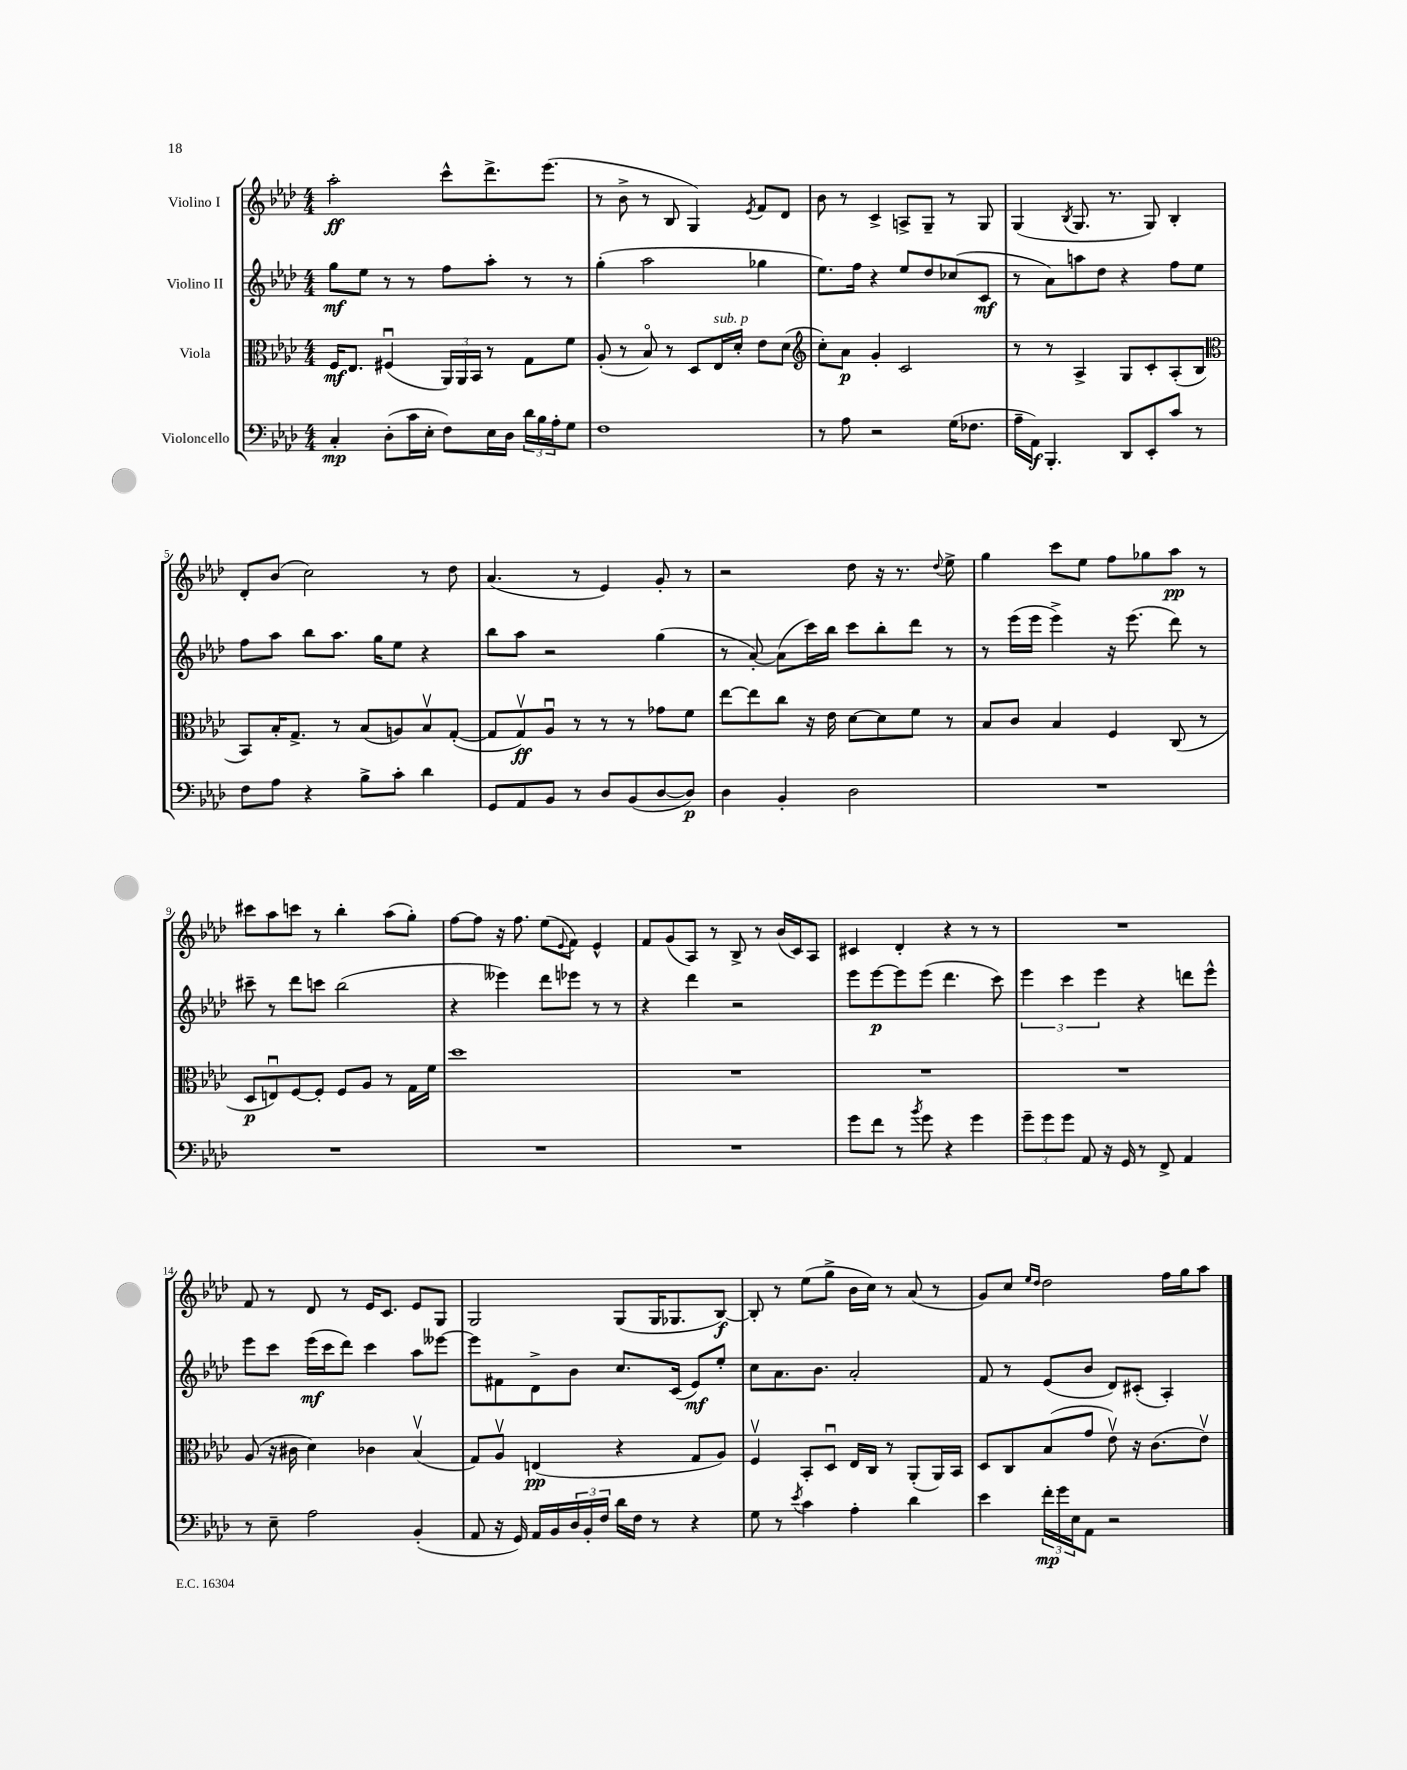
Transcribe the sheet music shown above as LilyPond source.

<<
\new StaffGroup <<
\new Staff = "s0" \with { instrumentName = "Violino I" } {
    \clef treble \key aes \major \numericTimeSignature \time 4/4
    aes''2-.\ff c'''8-^ des'''8.-> ees'''8.( |
    r8 bes'8-> r8 bes8 g4) \acciaccatura { ees'8 } f'8 des'8 |
    bes'8 r8 c'4-> a8-> g8-- r8 g8 |
    g4( \acciaccatura { bes8 } g8. r8. g8) bes4-. |
    des'8-. bes'8( c''2) r8 des''8 |
    aes'4.( r8 ees'4) g'8-. r8 |
    r2 des''8 r16 r8. \appoggiatura { des''8 } ees''8-> |
    g''4 c'''8 ees''8 f''8 ges''8 aes''8\pp r8 |
    cis'''8 aes''8 c'''8 r8 bes''4-. aes''8( g''8-.) |
    f''8~ f''8 r16 f''8. ees''8( \appoggiatura { ees'8 } f'8) ees'4-^ |
    f'8 g'8( aes8) r8 bes8-> r8 bes'16( c'16) aes8 |
    cis'4 des'4-. r4 r8 r8 |
    R1 |
    f'8 r8 des'8 r8 ees'16 c'8. ees'8 g8 |
    g2 g8( g16 ges8. bes8~\f) |
    bes8-. r8 ees''8( g''8-> bes'16 c''16) r8 aes'8( r8 |
    g'8) c''8 \grace { ees''16 des''16 } des''2 f''16 g''16 aes''8 \bar "|." |
}
\new Staff = "s1" \with { instrumentName = "Violino II" } {
    \clef treble \key aes \major \numericTimeSignature \time 4/4
    g''8\mf ees''8 r8 r8 f''8 aes''8-. r8 r8 |
    g''4-.( aes''2 ges''4 |
    ees''8.) f''16 r4 ees''8 des''8 ces''8( c'8\mf |
    r8 aes'8) a''8 des''8 r4 f''8 ees''8 |
    f''8 aes''8 bes''8 aes''8. g''16 ees''8 r4 |
    bes''8 aes''8 r2 g''4( |
    r8 aes'8~-.) aes'8( c'''16) bes''16 c'''8 bes''8-. des'''8 r8 |
    r8 ees'''16( ees'''16 ees'''4->) r16 ees'''8.( des'''8) r8 |
    cis'''8-- r8 des'''8 c'''8 bes''2( |
    r4 eeses'''4) des'''8 ees'''8 r8 r8 |
    r4 des'''4 r2 |
    ees'''8 ees'''8~\p ees'''8 ees'''8( des'''4. c'''8) |
    \tuplet 3/2 { ees'''4 c'''4 ees'''4 } r4 d'''8 ees'''8-^ |
    ees'''8 c'''8 ees'''16\mf( c'''16 des'''8) c'''4 aes''8 eeses'''8~ |
    eeses'''8 fis'8 des'8-> bes'8 c''8. c'16( ees'8\mf) ees''8-. |
    c''8 aes'8. bes'8. aes'2-. |
    f'8 r8 ees'8( bes'8 des'8) cis'8-.( aes4-.) \bar "|." |
}
\new Staff = "s2" \with { instrumentName = "Viola" } {
    \clef alto \key aes \major \numericTimeSignature \time 4/4
    f16\mf ees8. fis4\downbow( \tuplet 3/2 { aes,16) aes,16 bes,16 } r8 g8 f'8 |
    aes8-.( r8 bes8\flageolet) r8 des8 ees16^\markup { \italic "sub. p" } des'16-. ees'8 des'8( |
    \clef treble c''8-.) aes'8\p g'4-. c'2 |
    r8 r8 aes4-> g8 c'8-. aes8-.( bes8 |
    \clef alto bes,8) bes16-. g8.-> r8 bes8( a8) bes8\upbow g8~-.( |
    g8 g8\upbow\ff) aes8\downbow r8 r8 r8 ges'8 f'8 |
    ees''8~ ees''8 c''8 r16 ees'16 des'8~ des'8 f'8 r8 |
    bes8 c'8 bes4 f4 c8( r8 |
    des8\p e8\downbow) f8~ f8-. f8 aes8 r8 g16 f'16 |
    des''1 |
    R1 |
    R1 |
    R1 |
    aes8( r16 cis'16 des'4) ces'4 bes4\upbow( |
    g8) aes8\upbow e4\pp( r4 g8 aes8) |
    f4\upbow bes,8-. des8\downbow ees16 c16 r8 aes,8-.( aes,16) bes,16 |
    des8 c8 bes8( g'8 ees'8\upbow) r16 c'8.( ees'8\upbow) \bar "|." |
}
\new Staff = "s3" \with { instrumentName = "Violoncello" } {
    \clef bass \key aes \major \numericTimeSignature \time 4/4
    c4-.\mp des8-.( c'16 ees16-. f8) ees16 des16 \tuplet 3/2 { des'16 bes16 aes16-. } g8 |
    f1 |
    r8 aes8 r2 g16( fes8. |
    aes16-- aes,16\f) bes,,4.-. des,8 ees,8-. c'8 r8 |
    f8 aes8 r4 bes8-> c'8-. des'4 |
    g,8 aes,8 bes,8 r8 des8 bes,8( des8~ des8\p) |
    des4 bes,4-. des2 |
    R1 |
    R1 |
    R1 |
    R1 |
    g'8 f'8 r8 \acciaccatura { bes'8 } g'8 r4 g'4 |
    \tuplet 3/2 { g'8-- g'8 g'8 } aes,8 r16 g,16 r8 f,8-> aes,4 |
    r8 ees8-- aes2 bes,4-.( |
    aes,8 r16 g,16) aes,16 bes,16 \tuplet 3/2 { des16 bes,16-. f16 } des'16 f16 r8 r4 |
    g8 r8 \acciaccatura { ees'8 } c'4 aes4-. des'4 |
    ees'4 \tuplet 3/2 { f'16-.\mp g'16 ees16 } aes,8 r2 \bar "|." |
}
>>
>>
